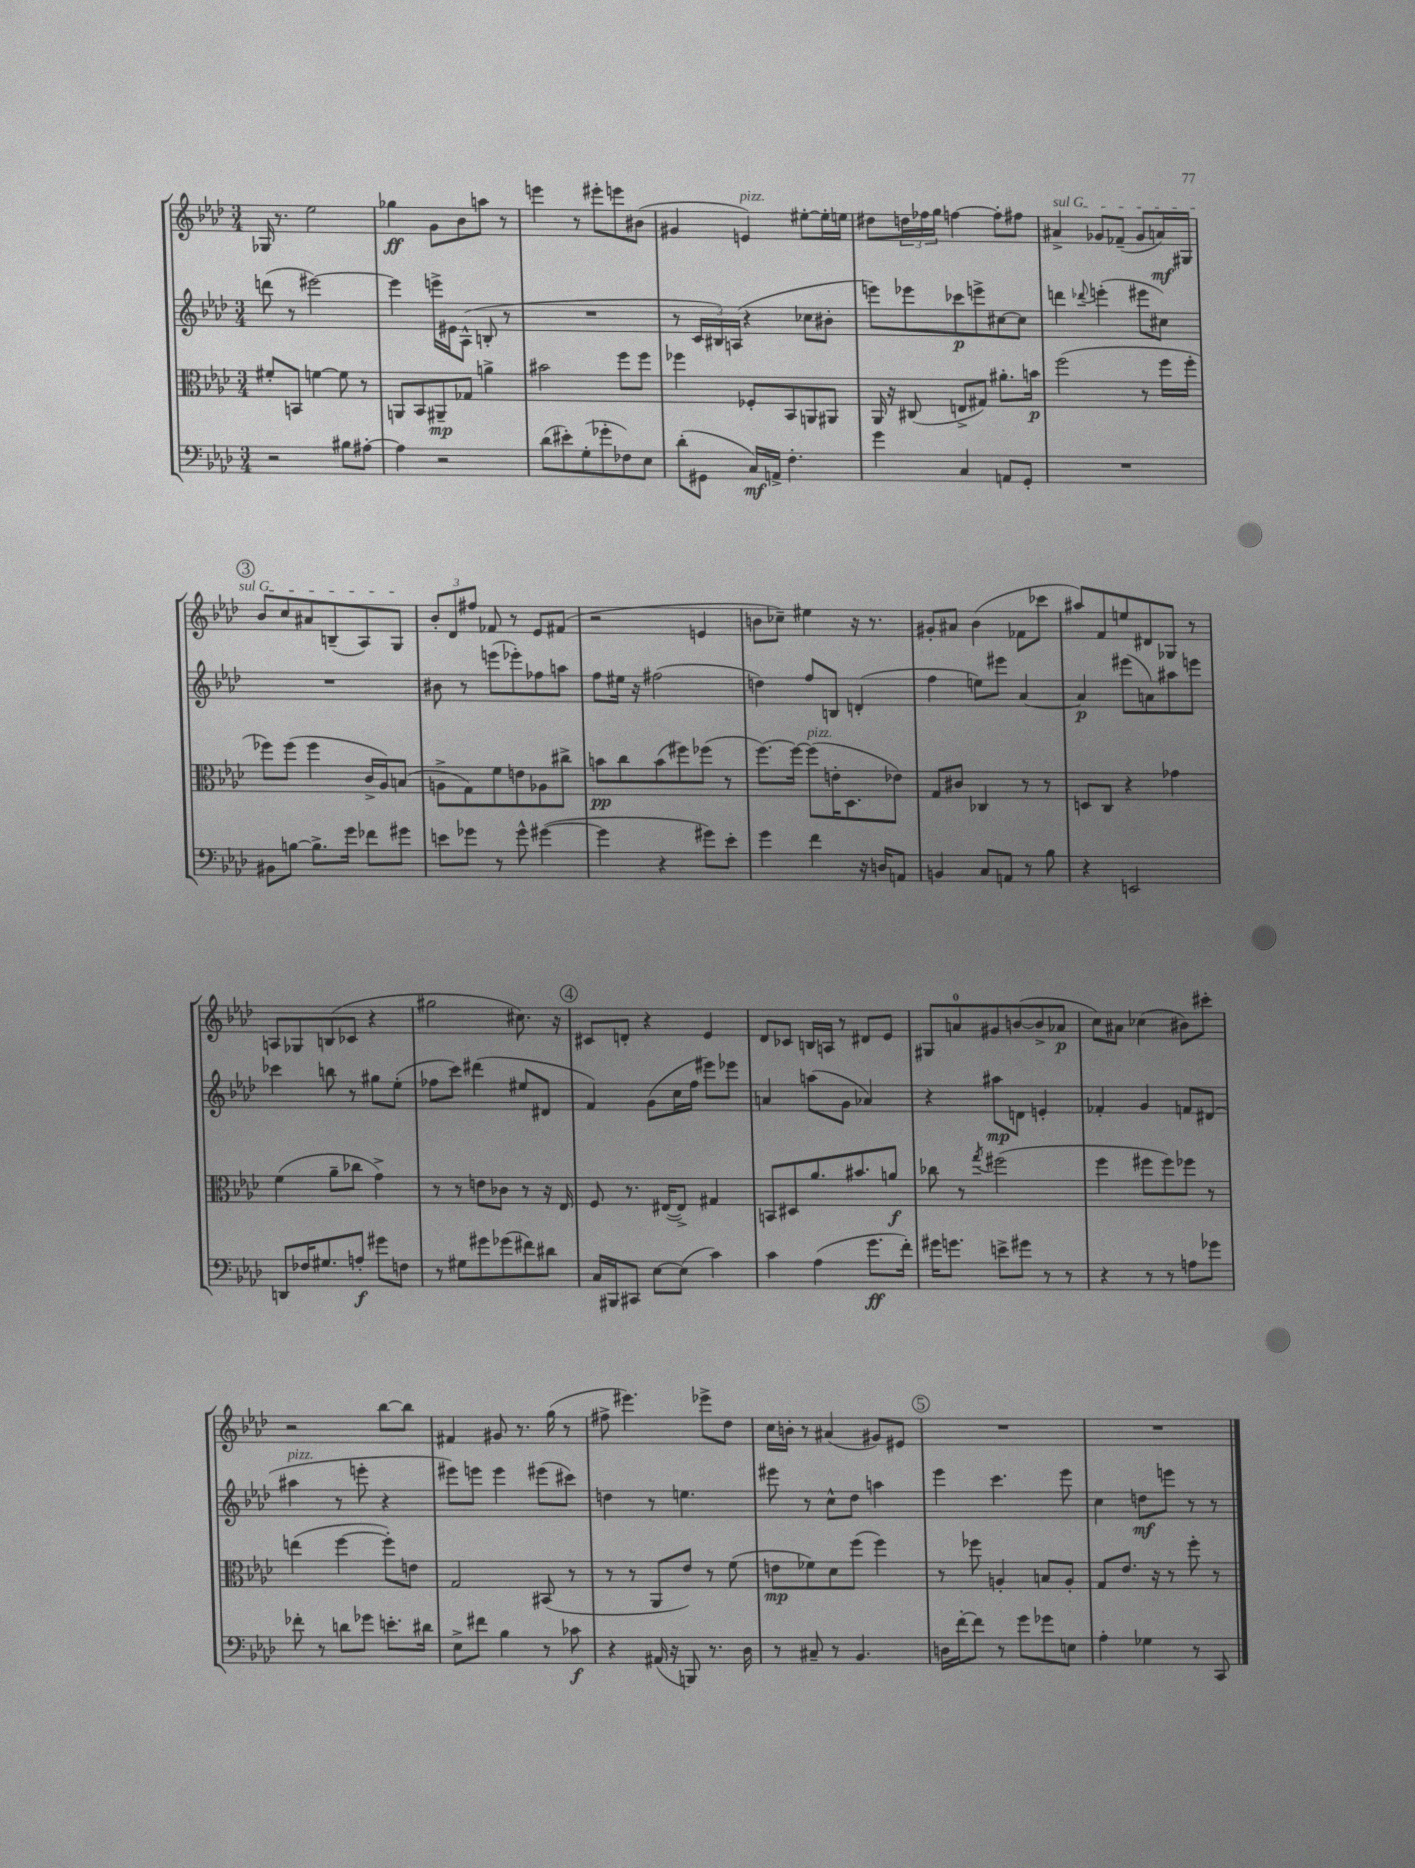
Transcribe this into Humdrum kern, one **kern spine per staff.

**kern	**dynam	**kern	**dynam	**kern	**dynam	**kern	**dynam
*part4	*part4	*part3	*part3	*part2	*part2	*part1	*part1
*staff4	*staff4	*staff3	*staff3	*staff2	*staff2	*staff1	*staff1
*clefF4	*	*clefC3	*	*clefG2	*	*clefG2	*
*k[b-e-a-d-]	*	*k[b-e-a-d-]	*	*k[b-e-a-d-]	*	*k[b-e-a-d-]	*
*M3/4	*	*M3/4	*	*M3/4	*	*M3/4	*
=66	=66	=66	=66	=66	=66	=66	=66
2r	.	8f#X'/L	.	(8dddn\	.	16G-X/	.
.	.	.	.	.	.	8.r	.
.	.	8BBn/J	.	8r	.	.	.
.	.	[4fn\	.	[2eee#X\)	.	2ee-\	.
8B#X\L	.	8f\]	.	.	.	.	.
[8A#X'\J	.	8r	.	.	.	.	.
=67	=67	=67	=67	=67	=67	=67	=67
4A#\]	.	8AAn/L	.	4eee#\]	.	4gg-X\	ff
.	.	8BB-/	.	.	.	.	.
2r	.	8AA#X~/	mp	16eeen^\LL	.	8g\L	.
.	.	.	.	16e#X\J	.	.	.
.	.	8G-X/J	.	(8A-^^\J	.	8b-\	.
.	.	4an^\	.	8Bn'/	.	8aan\J	.
.	.	.	.	8r	.	8r	.
=68	=68	=68	=68	=68	=68	=68	=68
(8d-\L	.	2b#X\	.	2.r	.	4eeen\	.
8e#X'\)	.	.	.	.	.	.	.
(8G'\	.	.	.	.	.	8r	.
8g-X'\	.	.	.	.	.	8eee#X'\L	.
8F-X\)	.	8ff\L	.	.	.	8eeen\	.
8E-\J	.	8ff\J	.	.	.	(8b#X\J	.
=69	=69	=69	=69	=69	=69	=69	=69
(8d-'\L	.	4ff-X\	.	8r	.	4g#X/	.
8GG#X\J	.	.	.	24c/LL	.	.	.
.	.	.	.	24B#X/)	.	.	.
.	.	.	.	(24An/JJ	.	.	.
!	!	!	!	!	!	!LO:TX:a:i:t=pizz.	!
16C/LL)	mf	8F-X'/L	.	4r	.	4en/)	.
16AAn^/JJ	.	.	.	.	.	.	.
4.F'\	.	8BB-/	.	.	.	.	.
.	.	8AAn/	.	8cc-X\L	.	[8ee#X'\L	.
.	.	8AA#X/J	.	8b#X'\J	.	16ee#'\L]	.
.	.	.	.	.	.	16een\JJ	.
=70	=70	=70	=70	=70	=70	=70	=70
4g\	.	16AA-/	.	8eeen\L)	.	8dd#X\L	.
.	.	16r	.	.	.	.	.
.	.	(8C#X/	.	8eee-X\	.	24ddn\L	.
.	.	.	.	.	.	24ff-X\	.
.	.	.	.	.	.	24gg\JJ	.
4C/	.	8En^/L	.	8ccc-X\	p	[4ffn\	.
.	.	8G#X/J)	.	8eeen^\	.	.	.
8AAn/L	.	8.a#X'\L	.	[8cc#X\	.	8ff'\L]	.
8GG'/J	.	.	.	8cc#\J]	.	8ff#X\J	.
.	.	16bn\Jk	p	.	.	.	.
=71	=71	=71	=71	=71	=71	=71	=71
!	!	!	!	!	!	!LO:TX:a:i:t=sul G	!
2.r	.	(2ff\	.	4dddn\	.	4a#X^/	.
.	.	.	.	8qqddd-X/	.	.	.
.	.	.	.	(4eeen'\	.	8g-X/L	.
.	.	.	.	.	.	(8f-X~/J	.
.	.	8r	.	8eee#X\L	.	8g-/L	.
.	.	16ff\LL	.	8cc#X\J)	.	16an/L)	mf
.	.	16ff'\JJ	.	.	.	16G#X/JJ	.
!!LO:LB:g=z
!!LO:REH:place=s1:t=3
=72	=72	=72	=72	=72	=72	=72	=72
8BB#X\L	.	8ff-X\L)	.	2.r	.	8b-/L	.
[8Bn\J	.	(8ff-\J	.	.	.	8cc/	.
8.B^\L]	.	4ff-\	.	.	.	8a#X/	.
.	.	.	.	.	.	(8Bn~/	.
16g\Jk	.	.	.	.	.	.	.
8f-X\L	.	16c^/LL	.	.	.	8A-/)	.
.	.	16A-/J)	.	.	.	.	.
8g#X\J	.	(8Bn/J	.	.	.	8G/J	.
=73	=73	=73	=73	=73	=73	=73	=73
8en\L	.	8An^\L	.	8b#X\	.	12b-'/L	.
.	.	.	.	.	.	12d-/	.
8g-X\J	.	8G\)	.	8r	.	.	.
.	.	.	.	.	.	12ff#X/J	.
8r	.	8f\	.	(8eeen\L	.	8f-X/	.
8g-^^\	.	8en\	.	8eee-X'\)	.	8r	.
([4g#X\	.	8A-X\	.	8ff-X\	.	8e-/L	.
.	.	8cc#X^\J	.	8aan\J	.	(8f#X/J	.
=74	=74	=74	=74	=74	=74	=74	=74
4g#\]	.	8bn\L	pp	8ff\L	.	2r	.
.	.	8cc\	.	16ee#X\Jk	.	.	.
.	.	.	.	16r	.	.	.
4r	.	(8b\	.	(2ff#X\	.	.	.
.	.	8ff#X\)	.	.	.	.	.
8g#X\L)	.	(8ff-X\J	.	.	.	4en/	.
8e-'\J	.	8r	.	.	.	.	.
=75	=75	=75	=75	=75	=75	=75	=75
4g\	.	[8.ff\L)	.	4ddn\)	.	8bn\L	.
.	.	.	.	.	.	8cc-X~\J)	.
.	.	16ff\Jk_	.	.	.	.	.
!	!	!LO:TX:a:i:t=pizz.	!	!	!	!	!
4f\	.	(8ff\L]	.	8ff/L	.	4ee#X\	.
.	.	16en'\K	.	8Bn/J	.	.	.
.	.	8.D-\	.	.	.	.	.
16r	.	.	.	(4dn'/	.	16r	.
16Dn/KL	.	.	.	.	.	8.r	.
8AAn/J	.	8e-X\J)	.	.	.	.	.
=76	=76	=76	=76	=76	=76	=76	=76
4BBn/	.	8G/L	.	4ff\	.	8g#X'/L	.
.	.	8c#X/J	.	.	.	8a#X/J	.
8C/L	.	4C-X/	.	8een\L)	.	(4b-\	.
8AAn/J	.	.	.	8eee#X\J	.	.	.
8r	.	8r	.	[4a-/	.	8f-X\L	.
8B-\	.	8r	.	.	.	8ccc-X\J	.
=77	=77	=77	=77	=77	=77	=77	=77
4r	.	8Dn/L	.	4a-/]	p	8aa#X/L)	.
.	.	8C/J	.	.	.	8f/	.
2EEn/	.	4r	.	(8eee#X\L	.	8een/	.
.	.	.	.	8an\)	.	8d#X/	.
.	.	4g-X\	.	8aa#X\	.	8G-X/J	.
.	.	.	.	8eeen\J	.	8r	.
!!LO:LB:g=z
=78	=78	=78	=78	=78	=78	=78	=78
8DDn/L	.	(4f\	.	4ccc-X\	.	8An/L	.
16F-X/K	.	.	.	.	.	8G-X/	.
8.G#X/	.	.	.	.	.	.	.
.	.	8a-~\L	.	8bbn\	.	(8Bn/	.
8An'/J	f	8cc-X\J	.	8r	.	8c-X/J	.
8g#X\L	.	4g^\)	.	8gg#X\L	.	4r	.
8Fn\J	.	.	.	(8ee-'\J	.	.	.
=79	=79	=79	=79	=79	=79	=79	=79
8r	.	8r	.	8ff-X\L	.	2gg#X\	.
8G#X\L	.	8r	.	8ccc\J)	.	.	.
8g#X\	.	8en\L	.	(4ddd#X\	.	.	.
(8g-X\	.	8c-X\J	.	.	.	.	.
8f#X\)	.	8r	.	8ee#X/L	.	8.cc#X\)	.
8d#X\J	.	16r	.	8d#X/J	.	.	.
.	.	16E-/	.	.	.	16r	.
!!LO:REH:place=s1:t=4
=80	=80	=80	=80	=80	=80	=80	=80
16C/LL	.	8F/	.	4f/)	.	8c#X/L	.
16BBB#X/J	.	.	.	.	.	.	.
8CC#X/J	.	8.r	.	.	.	8dn'/J	.
[8E-\L	.	.	.	(8g\L	.	4r	.
.	.	([16E#X/KL	.	.	.	.	.
(8E-\J]	.	8E#^/J])	.	16cc\L	.	.	.
.	.	.	.	16ff\JJ	.	.	.
4c\)	.	4G#X/	.	8eee#X\L)	.	4e-/	.
.	.	.	.	8eee-X\J	.	.	.
=81	=81	=81	=81	=81	=81	=81	=81
4c\	.	8BBn/L	.	4an/	.	8d-/L	.
.	.	8D#X/	.	.	.	8c-X/J	.
(4A-\	.	8.a-/	.	(8aan\L	.	16Bn/LL	.
.	.	.	.	.	.	16An/JJ	.
.	.	.	.	8g\J	.	8r	.
.	.	8.b#X/	.	.	.	.	.
8.g\L	ff	.	.	4a-X/)	.	8d#X/L	.
.	.	8an/J	f	.	.	8e-/J	.
16f'\Jk)	.	.	.	.	.	.	.
=82	=82	=82	=82	=82	=82	=82	=82
16g#X\KL	.	8cc-X\	.	4r	.	8G#X/L	.
8.gn\J	.	.	.	.	.	.	.
.	.	8r	.	.	.	8an/	.
.	.	8qgg/	.	.	.	.	.
8en^\L	.	(2ff#X\	.	8aa#X\L	mp	8g#X/	.
8g#X\J	.	.	.	8dn\J	.	([8bn/	.
8r	.	.	.	4en'/	.	8b^/]	.
8r	.	.	.	.	.	8a-X/J	p
=83	=83	=83	=83	=83	=83	=83	=83
4r	.	4ff\	.	4f-X'/	.	8cc\L)	.
.	.	.	.	.	.	8a#X\J	.
8r	.	8ff#X\L	.	4g/	.	(4cc-X\	.
8r	.	8ff#\)	.	.	.	.	.
8An\L	.	8ff-X\J	.	8fn/L	.	8b#X\L)	.
8g-X\J	.	8r	.	(8d#X/J	.	8ccc#X'\J	.
!!LO:LB:g=z
=84	=84	=84	=84	=84	=84	=84	=84
!	!	!	!	!LO:TX:a:i:t=pizz.	!	!	!
8f-X'\	.	(4een\	.	4aa#X\	.	2r	.
8r	.	.	.	.	.	.	.
8dn\L	.	[4ff\	.	8r	.	.	.
8g-X\J	.	.	.	8eeen'\	.	.	.
8.en'\L	.	8ff'\L])	.	4r	.	[8bb-\L	.
.	.	8en\J	.	.	.	8bb-\J]	.
16d#X\Jk	.	.	.	.	.	.	.
=85	=85	=85	=85	=85	=85	=85	=85
8E-^\L	.	2G/	.	8eee#X\L)	.	4f#X/	.
8f#X\J	.	.	.	8eeen\J	.	.	.
4B-\	.	.	.	4eee\	.	8g#X/	.
.	.	.	.	.	.	8.r	.
8r	.	(8BB#X/	.	(8eee#X\L	.	.	.
.	.	.	.	.	.	(16gg\	.
8c-X\	f	8r	.	8ccc#X\J)	.	8r	.
=86	=86	=86	=86	=86	=86	=86	=86
4r	.	8r	.	4ddn\	.	8ff#X^\	.
.	.	8r	.	.	.	4.eee#X\)	.
(16AA#X/	.	8AA-/L	.	8r	.	.	.
16r	.	.	.	.	.	.	.
8BBBn/)	.	8e-/J)	.	4.een\	.	.	.
8.r	.	8r	.	.	.	8eee-X^\L	.
.	.	(8f\	.	.	.	8dd-\J	.
16D-\	.	.	.	.	.	.	.
=87	=87	=87	=87	=87	=87	=87	=87
8r	.	8en\L	mp	8eee#X\	.	16cc\LL	.
.	.	.	.	.	.	16bn'\JJ	.
8C#X~/	.	8f-X\)	.	8r	.	8r	.
8r	.	8d-\	.	8cc^^\L	.	(4a#X/	.
4.BB-/	.	(8ff\J	.	8dd-\J	.	.	.
.	.	4ff\)	.	4aan\	.	8g#X/L)	.
.	.	.	.	.	.	8e#X/J	.
!!LO:REH:place=s1:t=5
=88	=88	=88	=88	=88	=88	=88	=88
16Dn\LL	.	8r	.	4eee-\	.	2.r	.
[16f'\J	.	.	.	.	.	.	.
8f\J]	.	8ff-X\	.	.	.	.	.
8r	.	4An'/	.	4.ccc\	.	.	.
8g\L	.	.	.	.	.	.	.
8g-X\	.	8Bn/L	.	.	.	.	.
8En\J	.	8A'/J	.	8eee-\	.	.	.
=89	=89	=89	=89	=89	=89	=89	=89
4A-'\	.	8G/L	.	4cc\	.	2.r	.
.	.	8.e-/J	.	.	.	.	.
4G-X\	.	.	.	8ddn\L	mf	.	.
.	.	16r	.	.	.	.	.
.	.	8r	.	8eeen\J	.	.	.
8r	.	8ff'\	.	8r	.	.	.
8CC/	.	8r	.	8r	.	.	.
==	==	==	==	==	==	==	==
*-	*-	*-	*-	*-	*-	*-	*-
